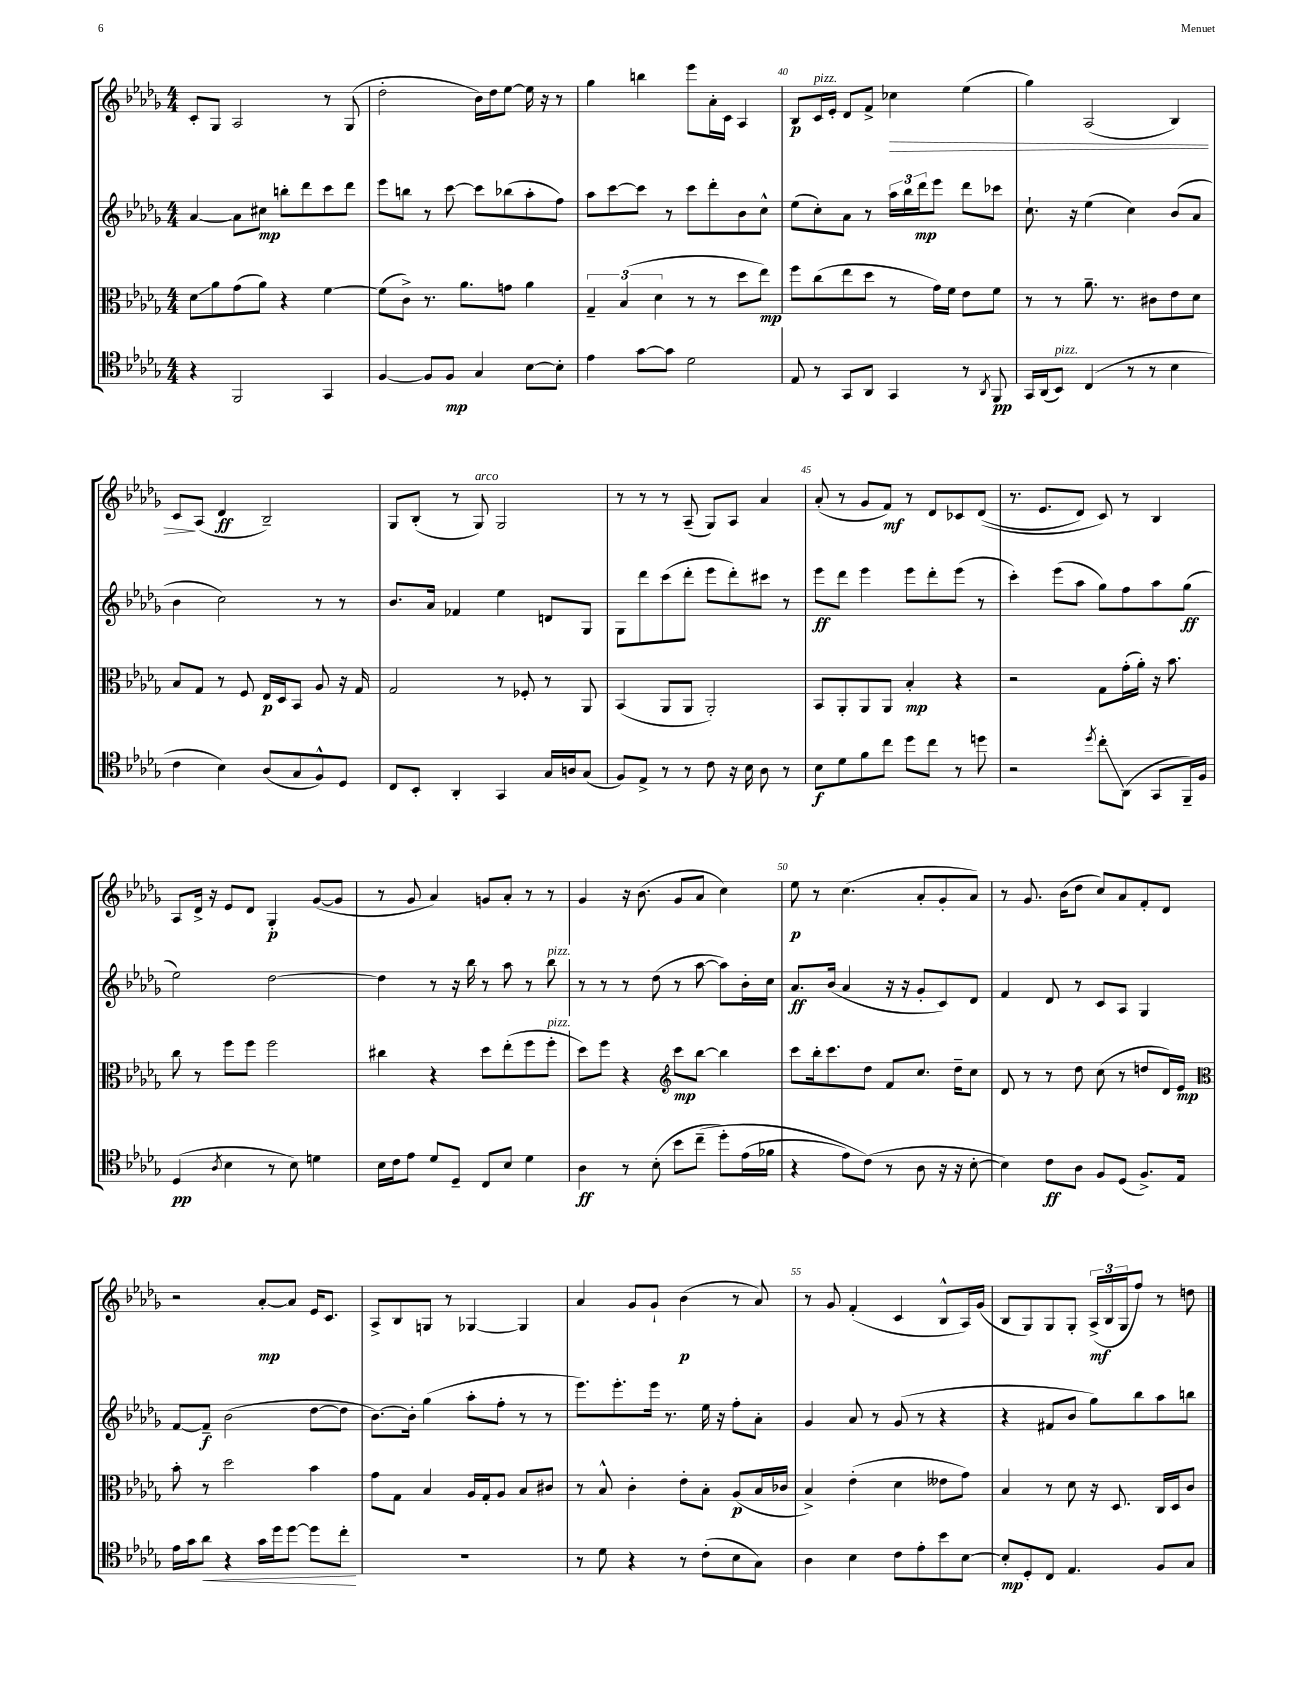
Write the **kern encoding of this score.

**kern	**kern	**kern	**kern
*staff4	*staff3	*staff2	*staff1
*clefC4	*clefC3	*clefG2	*clefG2
*k[b-e-a-d-g-]	*k[b-e-a-d-g-]	*k[b-e-a-d-g-]	*k[b-e-a-d-g-]
*M4/4	*M4/4	*M4/4	*M4/4
4r	8d-	[4a-	8c'
.	8a-	.	8G-
2FF	(8g-	8a-]	2A-
.	8a-)	8cc#	.
.	4r	8bb'	.
.	.	8ddd-	.
4GG-	[4f	8ccc	8r
.	.	8ddd-	(8G-
=	=	=	=
[4F	(8f]	8eee-	2dd-'
.	8c^)	8bb	.
8F]	8.r	8r	.
8F	.	[8ccc	.
.	8.a-	.	.
4G-	.	8ccc]	16b-)
.	.	.	16dd-
.	8g	(8bb-	[8ee-
[8B-	4a-	8aa-'	16ee-]
.	.	.	16r
8B-']	.	8ff)	8r
=	=	=	=
4e-	6G-~	8aa-	4gg-
.	.	[8ccc	.
.	(6B-	.	.
[8g-	.	8ccc]	4bb
.	6d-	.	.
8g-]	.	8r	.
2d-	8r	8ccc	8eee-
.	8r	8ddd-'	16a-'
.	.	.	16c
.	8dd-	8b-	4A-
.	8ee-)	8cc^^	.
=	=	=	=
8E-	8ff	(8ee-	8B-
8r	(8cc	8cc')	16c
.	.	.	16e-'
8GG-	8ee-	8a-	8d-
8AA-	8dd-	8r	8f^
4GG-	8r	24aa-	4cc-
.	.	24bb-	.
.	.	24ddd-	.
.	16g-)	8eee-	.
.	16f	.	.
8r	8e-	8ddd-	(4ee-
8qAA-	.	.	.
8FF	8f	8ccc-	.
=	=	=	=
16GG-	8r	8.cc`	4gg-)
(16AA-	.	.	.
8BB-)	8r	.	.
.	.	16r	.
(4C	8.a-~	(4ee-	(2A-
.	8.r	.	.
8r	.	4cc)	.
8r	8c#	.	.
4B-	8e-	(8b-	4B-)
.	8d-	8a-	.
=	=	=	=
4c	8B-	4b-	8c
.	8G-	.	(8A-
4B-)	8r	2cc)	4d-
.	8F	.	.
(8A-	16E-	.	2B-~)
.	16D-	.	.
8G-	8BB-	.	.
8F^^)	8A-	8r	.
8D-	16r	8r	.
.	16G-	.	.
=	=	=	=
8C	2G-	8.b-	8G-
8BB-'	.	.	(8B-'
.	.	16a-	.
4AA-'	.	4f-	8r
.	.	.	8G-)
4GG-	8r	4ee-	2G-
.	8F-'	.	.
16G-	8r	8d	.
16A	.	.	.
(8G-	8AA-	8G-	.
=	=	=	=
8F)	(4BB-	8G-	8r
8E-^	.	8ddd-	8r
8r	8AA-	(8ccc	8r
8r	8AA-	8ddd-'	(8A-~
8c	2AA-')	8eee-	8G-)
16r	.	8ddd-')	8A-
16B-	.	.	.
8A-	.	8ccc#	4a-
8r	.	8r	.
=	=	=	=
8B-	8BB-	8eee-	(8a-'
8d-	8AA-'	8ddd-	8r
8f	8AA-	4eee-	8g-
8cc	8AA-	.	8f)
8dd-	4B-'	8eee-	8r
8cc	.	8ddd-'	8d-
8r	4r	(8eee-	8c-
8dd	.	8r	&((8d-
=	=	=	=
2r	2r	4ccc')	8.r
.	.	.	8.e-
.	.	(8eee-	.
.	.	8aa-	8d-)
8qdd-	.	.	.
8cc'	8G-	8gg-)	8c&)
(8AA-	(16g-'	8ff	8r
.	16a-')	.	.
8GG-	16r	8aa-	4B-
.	8.b-	.	.
16FF~)	.	(8gg-	.
16F	.	.	.
=	=	=	=
(4D-	8cc	2ee-)	8A-
.	8r	.	16d-^
.	.	.	16r
8qA-	.	.	.
4B-	8ff	.	8e-
.	8ff	.	8d-
8r	2ff	[2dd-	4G-'
8B-)	.	.	.
4d	.	.	([8g-
.	.	.	8g-]
=	=	=	=
16B-	4cc#	4dd-]	8r
16c	.	.	.
8e-	.	.	8g-
8d-	4r	8r	4a-)
8D-~	.	16r	.
.	.	16bb-	.
8C	8dd-	8r	8g
8B-	(8ee-'	8aa-	8a-'
4d-	8ff	8r	8r
.	8ff'	8bb-	8r
=	=	=	=
4A-	8dd-)	8r	4g-
.	8ff	8r	.
8r	4r	8r	16r
.	.	.	(8.b-
(8B-'	.	(8dd-	.
*	*clefG2	*	*
8b-	8ccc	8r	8g-
&(8cc~	[8bb-	[8aa-	8a-
8dd-')	4bb-]	8aa-])	4cc)
(16e-	.	16b-'	.
16f-	.	16cc	.
=	=	=	=
4r	8ccc	8.a-	8ee-
.	16bb-'	.	8r
.	8.ccc	(16b-	.
8e-)	.	4a-	(4.cc
(8c&)	8dd-	.	.
8r	8f	16r	.
.	.	16r	.
8A-	8.cc	8g-'	8a-'
16r	.	8c)	8g-'
16r	16dd-~	.	.
[8B-'	8cc	8d-	8a-)
=	=	=	=
4B-])	8d-	4f	8r
.	8r	.	8.g-
8c	8r	8d-	.
.	.	.	(16b-
8A-	8dd-	8r	8dd-
8F	(8cc	8c	8cc)
(8D-	8r	8A-	8a-
8.F^)	8dd	4G-	8f'
.	16d-)	.	8d-
16E-	16e-	.	.
=	=	=	=
*	*clefC3	*	*
16e-	8b-'	[8f	2r
16g-	.	.	.
8a-	8r	8f~]	.
4r	2dd-	(2b-	.
16g-	.	.	[8a-'
16dd-	.	.	.
[8dd-	.	.	8a-]
8dd-]	4b-	[8dd-	16e-
.	.	.	8.c
8cc'	.	8dd-]	.
=	=	=	=
1r	8g-	[8.b-)	8A-^
.	8G-	.	8B-
.	.	16b-']	.
.	4B-	(4gg-	8G
.	.	.	8r
.	16A-	8aa-'	[4G-
.	16G-'	.	.
.	8A-	8ff'	.
.	8B-	8r	4G-]
.	8c#	8r	.
=	=	=	=
8r	8r	8.eee-)	4a-
8d-	8B-^^	.	.
.	.	8.eee-'	.
4r	4c'	.	8g-
.	.	16eee-	8g-`
.	.	8.r	.
8r	8e-'	.	(4b-
(8c'	8B-'	16ee-	.
.	.	16r	.
8B-	(8A-	8ff'	8r
8G-)	16B-	8a-'	8a-)
.	16c-	.	.
=	=	=	=
4A-	4B-^)	4g-	8r
.	.	.	8g-
4B-	(4e-'	8a-	(4f'
.	.	8r	.
8c	4d-	(8g-	4c
8e-'	.	8r	.
8b-	8e--	4r	8B-^^
[8B-	8g-)	.	16A-)
.	.	.	(16g-
=	=	=	=
8B-']	4B-	4r	8B-
8D-'	.	.	8G-)
8C	8r	8f#	8G-
4.E-	8d-	8b-	8G-'
.	16r	8gg-)	(24A-^
.	.	.	24B-
.	8.D-	.	.
.	.	.	24G-
.	.	8bb-	8ff)
8F	16C	8aa-	8r
.	16D-	.	.
8G-	8c	8bb	8dd
==	==	==	==
*-	*-	*-	*-
